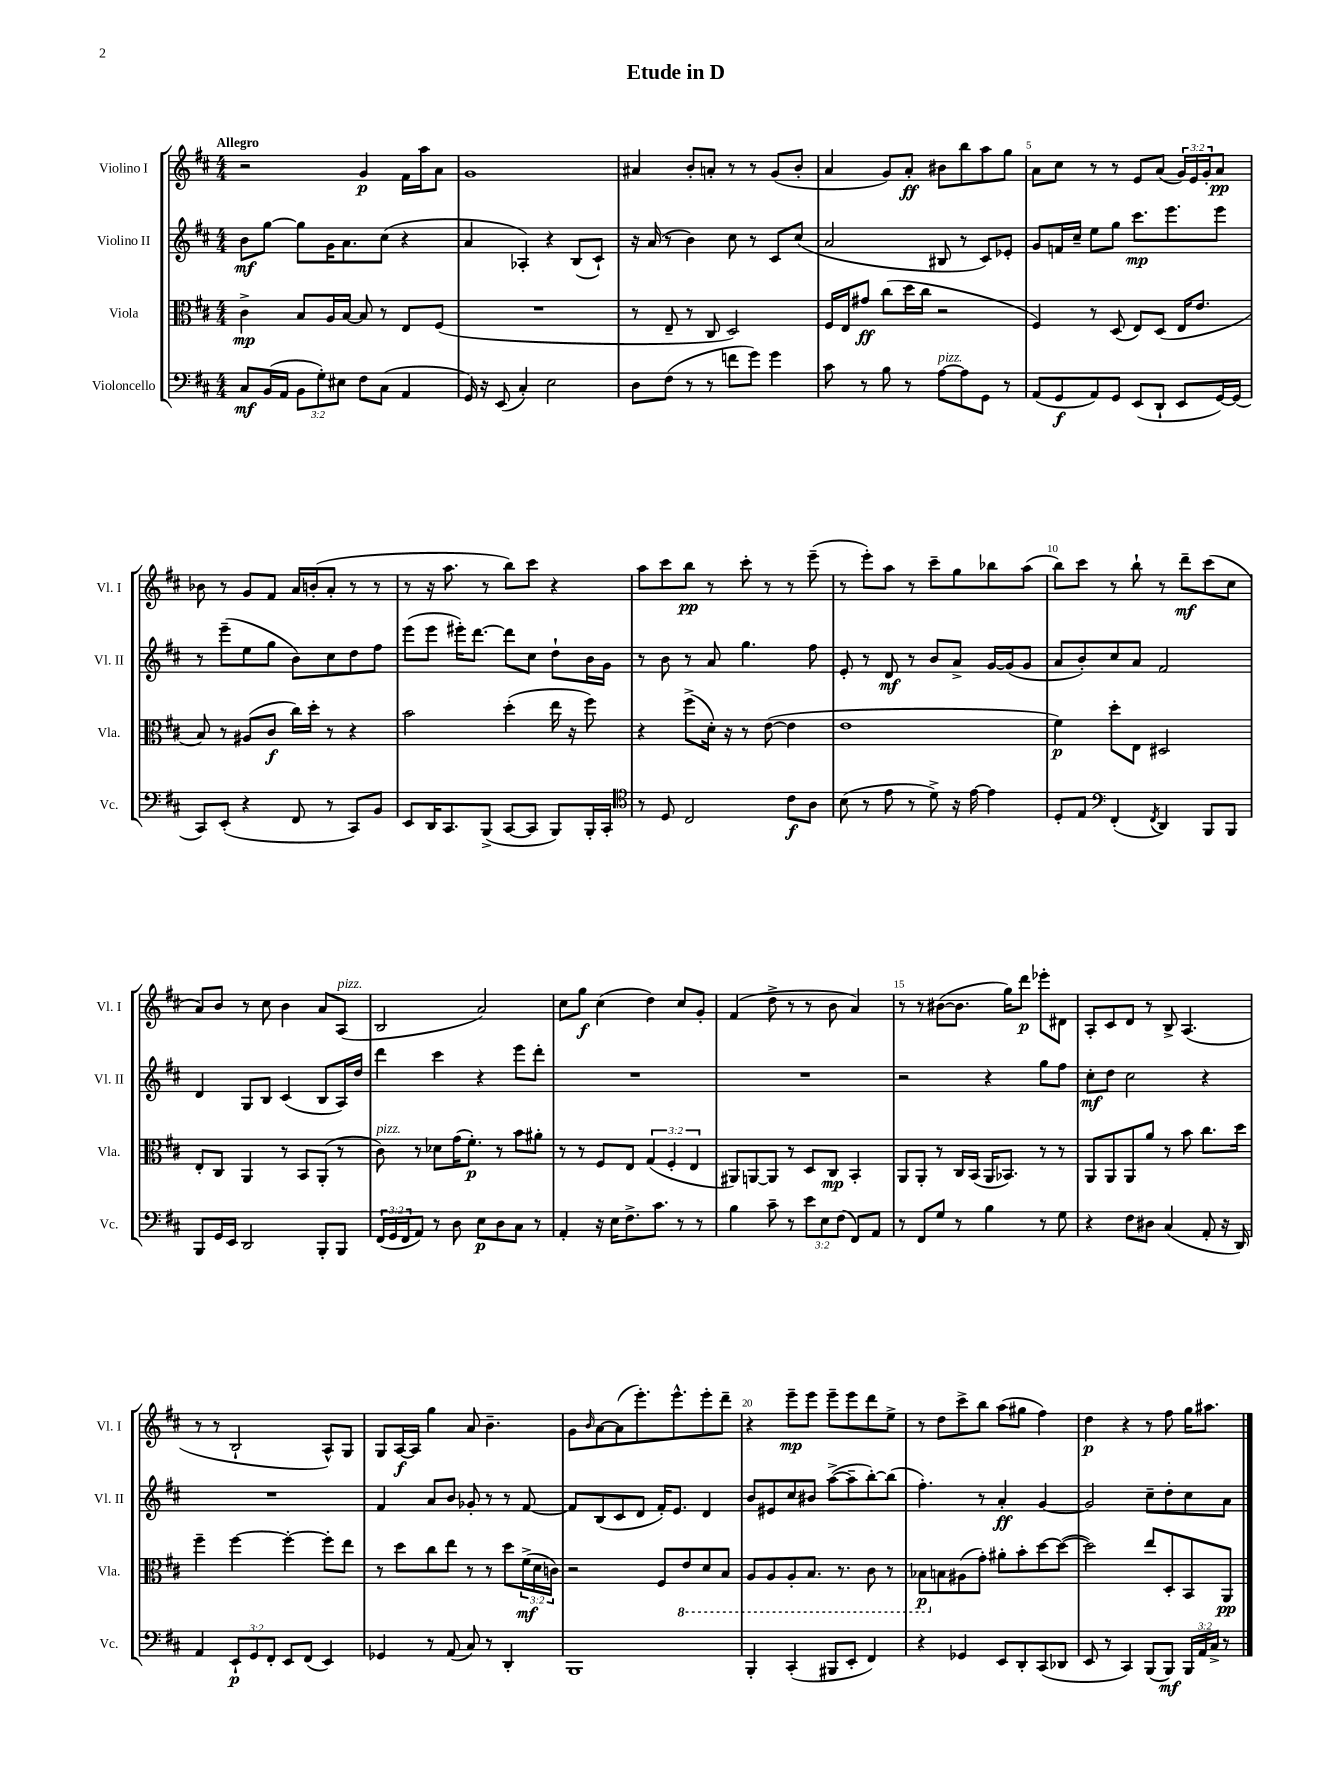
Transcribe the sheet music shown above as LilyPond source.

\header { title = "Etude in D" }
<<
\new StaffGroup <<
\new Staff = "s0" \with { instrumentName = "Violino I" shortInstrumentName = "Vl. I" } {
    \clef treble \key d \major \numericTimeSignature \time 4/4 \override Staff.TupletNumber.text = #tuplet-number::calc-fraction-text \tempo "Allegro"
    r2 g'4\p fis'16 a''16 a'8 |
    g'1 |
    ais'4 b'8-. a'8-. r8 r8 g'8( b'8-. |
    a'4 g'8) a'8-.\ff bis'8 b''8 a''8 g''8 |
    a'8 cis''8 r8 r8 e'8 a'8( \tuplet 3/2 { g'16) e'16 g'16-. } a'8\pp |
    bes'8 r8 g'8 fis'8 a'16 b'16-.( a'8-. r8 r8 |
    r8 r16 a''8. r8 b''8) cis'''8 r4 |
    a''8 cis'''8 b''8\pp r8 cis'''8-. r8 r8 e'''8--( |
    r8 e'''8-.) a''8 r8 cis'''8-- g''8 bes''8 a''8( |
    b''8) cis'''8 r8 b''8-! r8 d'''8--\mf cis'''8( cis''8 |
    a'8) b'8 r8 cis''8 b'4 a'8 a8^\markup { \italic "pizz." }( |
    b2 a'2) |
    cis''8 g''8\f cis''4( d''4) cis''8 g'8-. |
    fis'4( d''8-> r8 r8 b'8 a'4) |
    r8 r8 bis'8~( bis'8. g''16) d'''8\p ees'''8-. dis'8 |
    a8-. cis'8 d'8 r8 b8-> a4.( |
    r8 r8 b2-! a8-^) g8 |
    g8 a16~\f a16 g''4 a'8 b'4.-- |
    g'8 \grace { b'16 } a'8~ a'8( e'''8.-.) e'''8.-^ e'''8-. d'''8-- |
    r4 e'''8--\mp e'''8 e'''8-- e'''8 d'''8 e''8-> |
    r8 d''8 cis'''8-> b''8 a''8( gis''8 fis''4) |
    d''4\p r4 r8 fis''8 g''16 ais''8. \bar "|." |
}
\new Staff = "s1" \with { instrumentName = "Violino II" shortInstrumentName = "Vl. II" } {
    \clef treble \key d \major \numericTimeSignature \time 4/4
    b'8\mf g''8~ g''8 g'16 a'8. cis''8( r4 |
    a'4 aes4-.) r4 b8( cis'8-!) |
    r16 a'16( r8 b'4) cis''8 r8 cis'8 cis''8( |
    a'2 bis8 r8 cis'8) ees'8-. |
    g'8 f'16 cis''16-- e''8 g''8 cis'''8.\mp e'''8. e'''8 |
    r8 e'''8--( e''8 g''8 b'8) cis''8 d''8 fis''8 |
    e'''8( e'''8 eis'''16-.) d'''8.~ d'''8 cis''8 d''8-! b'16 g'16 |
    r8 b'8 r8 a'8 g''4. fis''8 |
    e'8-. r8 d'8\mf r8 b'8 a'8-> g'16~ g'16( g'8 |
    a'8 b'8-.) cis''8 a'8 fis'2 |
    d'4 g8 b8 cis'4( b8 a16) d''16 |
    d'''4 cis'''4 r4 e'''8 d'''8-. |
    R1 |
    R1 |
    r2 r4 g''8 fis''8 |
    cis''8-.\mf d''8 cis''2 r4 |
    R1 |
    fis'4 a'8 b'8 ges'8-. r8 r8 fis'8~ |
    fis'8 b8( cis'8 d'8 fis'16-.) e'8. d'4 |
    b'8 eis'8 cis''8 bis'8 a''8~->( a''8-- b''8~-.) b''8( |
    fis''4.-.) r8 a'4-.\ff g'4~ |
    g'2 cis''8-- d''8-. cis''8 a'8 \bar "|." |
}
\new Staff = "s2" \with { instrumentName = "Viola" shortInstrumentName = "Vla." } {
    \clef alto \key d \major \numericTimeSignature \time 4/4 \override Staff.TupletNumber.text = #tuplet-number::calc-fraction-text
    cis'4->\mp b8 a16 b16~ b8 r8 e8 fis8( |
    R1 |
    r8 e8-- r8 cis8 d2) |
    fis16 e16 gis'8\ff cis''8( d''16 cis''16 r2 |
    fis4) r8 d8( e8) d8( e16 e'8. |
    b8) r8 ais8( cis'8\f cis''16) d''16-. r8 r4 |
    b'2 d''4-.( e''16 r16 fis''8) |
    r4 fis''8->( d'16-.) r16 r8 e'8~( e'4 |
    e'1 |
    fis'4\p) d''8-. e8 dis2 |
    e8-. cis8 a,4 r8 b,8 a,8-.( r8 |
    cis'8^\markup { \italic "pizz." }) r8 des'8 g'16( fis'8.-.\p) r8 b'8 ais'8-. |
    r8 r8 fis8 e8 \tuplet 3/2 { g4( fis4-. e4 } |
    ais,8) a,8~ a,8 r8 d8 cis8\mp b,4-. |
    a,8 a,8-. r8 cis16 b,16( a,16 bes,8.) r8 r8 |
    a,8 a,8 a,8 a'8 r8 b'8 cis''8. d''16 |
    fis''4-- fis''4~ fis''4~-. fis''8-. e''8 |
    r8 d''8 cis''8 e''8 r8 r8 d''8 \tuplet 3/2 { fis'16->\mf( d'16 c'16) } |
    r2 fis8 \ottava #-1 e8 d8 b,8 |
    a,8 a,8 a,8-. b,8. r8. cis8 r8 |
    bes,8\p \ottava #0 b!8 ais8( g'8-.) ais'8-. b'8-. d''8~ d''8~( |
    d''2) e''8 d8-. b,8 a,8\pp \bar "|." |
}
\new Staff = "s3" \with { instrumentName = "Violoncello" shortInstrumentName = "Vc." } {
    \clef bass \key d \major \numericTimeSignature \time 4/4 \override Staff.TupletNumber.text = #tuplet-number::calc-fraction-text
    cis8\mf b,16( a,16 \tuplet 3/2 { b,8 g8-.) eis8 } fis8 cis8( a,4 |
    g,16) r16 e,8( cis4-.) e2 |
    d8 fis8( r8 r8 f'8 g'8) g'4 |
    cis'8 r8 b8 r8 a8~^\markup { \italic "pizz." } a8 g,8 r8 |
    a,8( g,8\f a,8) g,8 e,8( d,8-! e,8 g,16~) g,16( |
    cis,8) e,8-.( r4 fis,8 r8 cis,8) b,8 |
    e,8 d,16 cis,8. b,,8->( cis,8~ cis,8 b,,8) b,,16-. cis,16-. |
    \clef tenor r8 d8 cis2 cis'8\f a8 |
    b8( r8 e'8 r8 d'8->) r16 e'16~ e'4 |
    d8-. e8 \clef bass fis,4-.( \acciaccatura { fis,8 } d,4) b,,8 b,,8 |
    b,,8 g,16 e,16 d,2 b,,8-. b,,8 |
    \tuplet 3/2 { fis,16( g,16 fis,16 } a,8) r8 d8 e8\p d8 cis8 r8 |
    a,4-. r16 e16 fis8.-> cis'8. r8 r8 |
    b4 cis'8-- r8 \tuplet 3/2 { e'8 e8 fis8( } fis,8) a,8 |
    r8 fis,8 g8 r8 b4 r8 g8 |
    r4 fis8 dis8 cis4( a,8-. r16 d,16) |
    a,4 \tuplet 3/2 { e,8-!\p g,8 fis,8-. } e,8 fis,8( e,4) |
    ges,4 r8 a,8( cis8) r8 d,4-. |
    b,,1 |
    b,,4-. cis,4-.( bis,,8 e,8-. fis,4) |
    r4 ges,4 e,8 d,8-. cis,8( des,8 |
    e,8 r8 cis,4) b,,8( b,,8\mf) \tuplet 3/2 { b,,16 a,16 cis16-> } r8 \bar "|." |
}
>>
>>
\layout { \context { \Score \override BarNumber.break-visibility = ##(#f #t #t) barNumberVisibility = #(every-nth-bar-number-visible 5) } }
